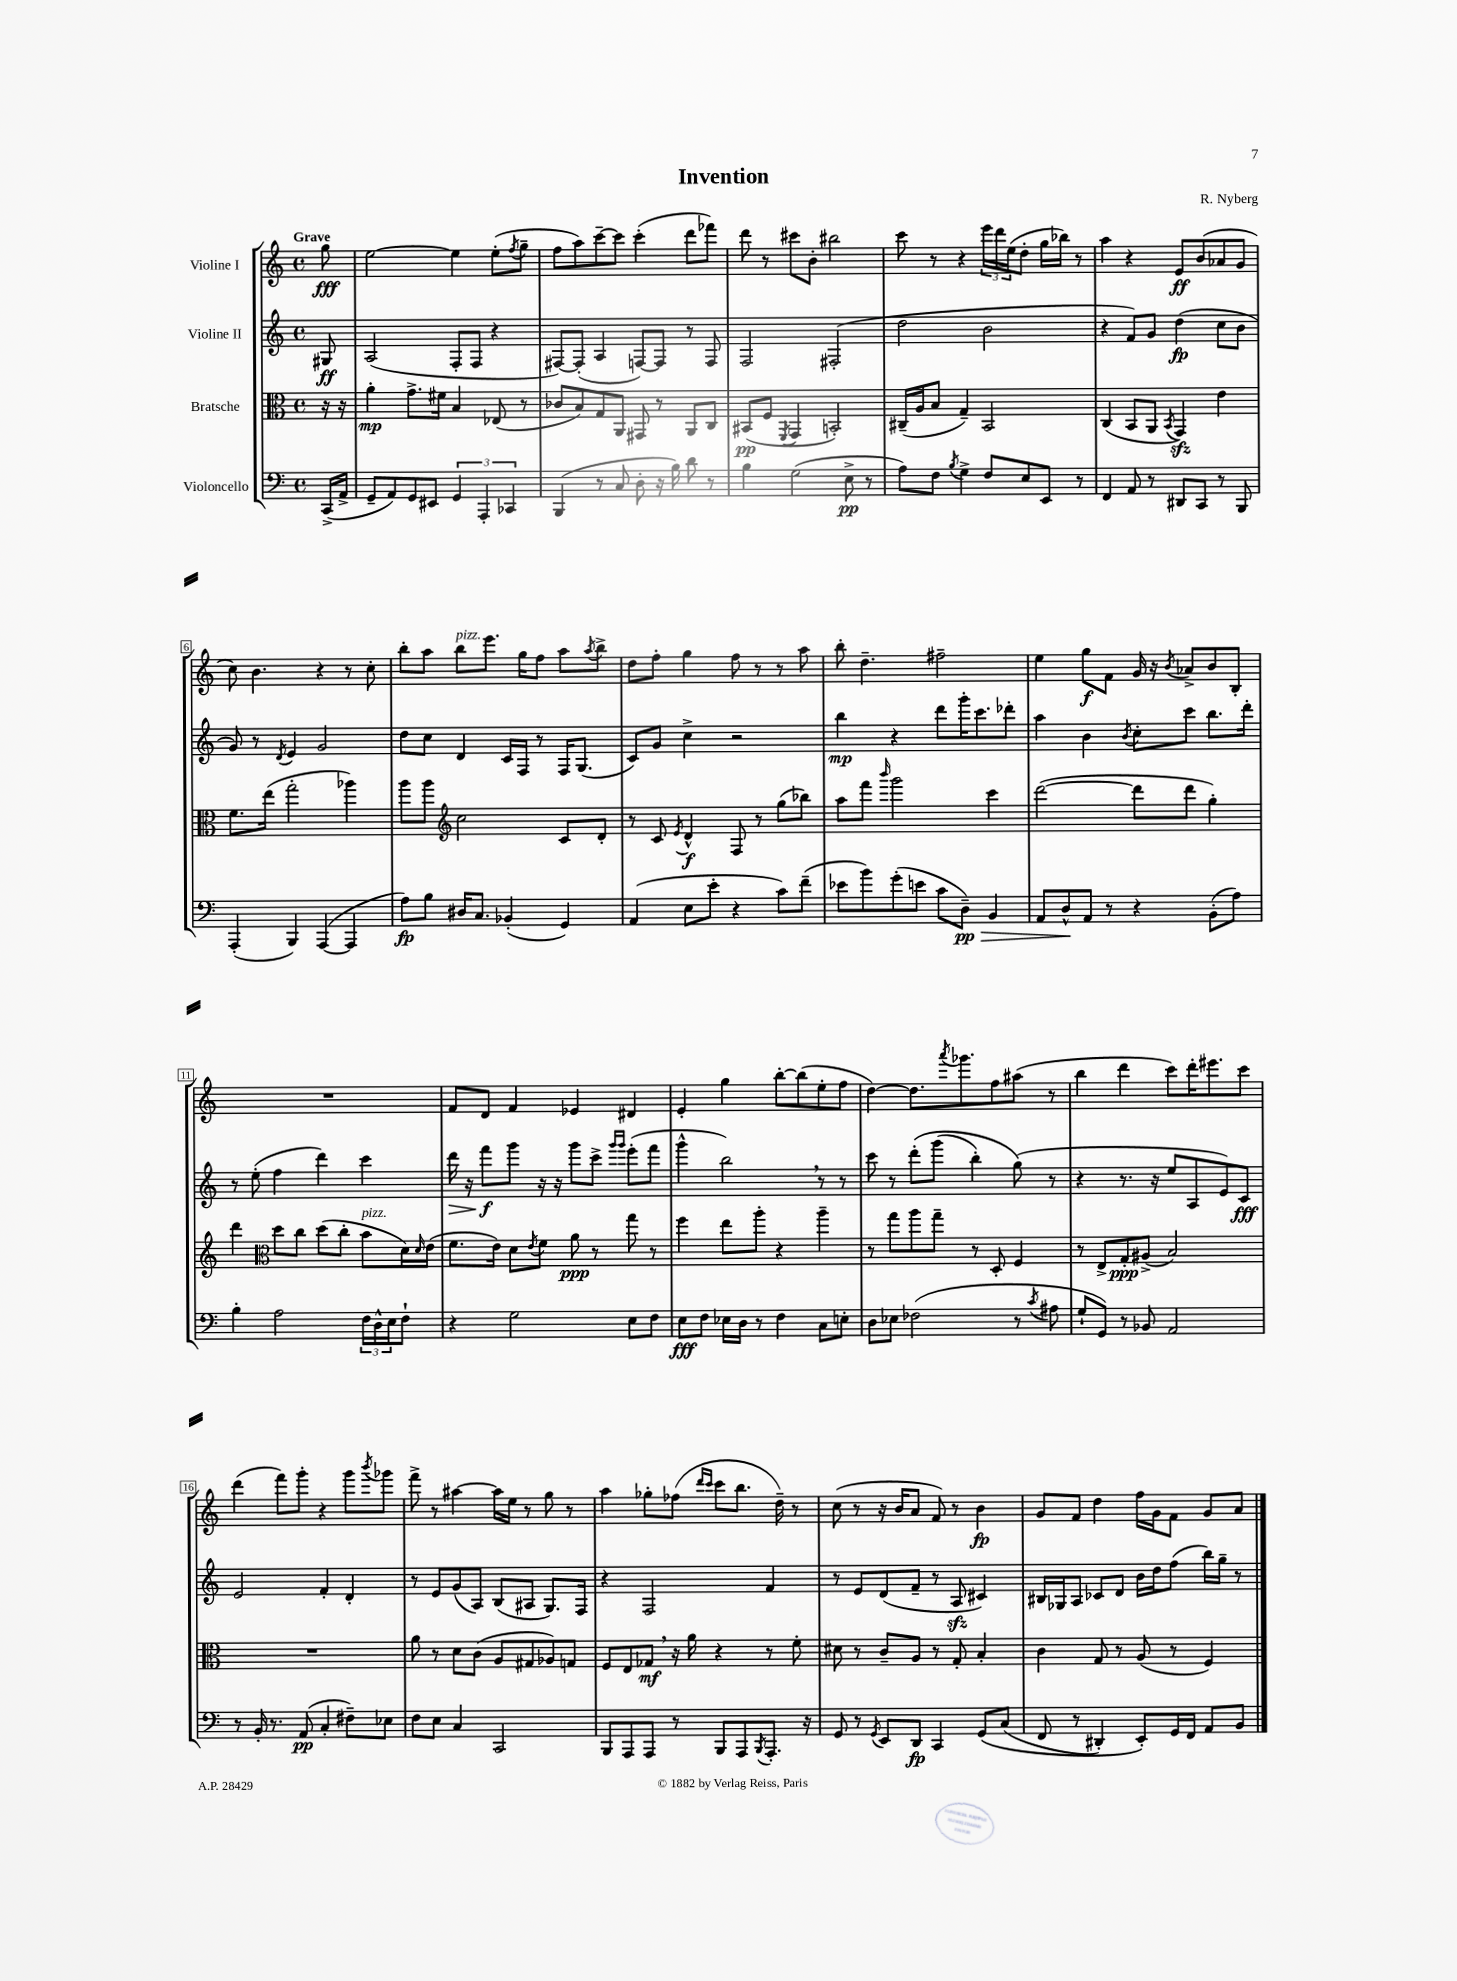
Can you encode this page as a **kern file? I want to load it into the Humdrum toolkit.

**kern	**dynam	**kern	**dynam	**kern	**dynam	**kern	**dynam
*part4	*part4	*part3	*part3	*part2	*part2	*part1	*part1
*staff4	*staff4	*staff3	*staff3	*staff2	*staff2	*staff1	*staff1
*I"Violoncello	*	*I"Bratsche	*	*I"Violine II	*	*I"Violine I	*
*clefF4	*	*clefC3	*	*clefG2	*	*clefG2	*
*k[]	*	*k[]	*	*k[]	*	*k[]	*
*M4/4	*	*M4/4	*	*M4/4	*	*M4/4	*
*met(c)	*	*met(c)	*	*met(c)	*	*met(c)	*
=	=	=	=	=	=	=	=
!	!	!	!	!	!	!LO:TX:a:B:t=Grave	!
(16CC^/LL	.	16r	.	8G#X/	ff	8gg\	fff
16AA^/JJ	.	16r	.	.	.	.	.
=1	=1	=1	=1	=1	=1	=1	=1
8GG~/L	.	4a'\	mp	(2A/	.	[2ee\	.
8AA/)	.	.	.	.	.	.	.
8GG/	.	8.g^\L	.	.	.	.	.
8EE#X/J	.	.	.	.	.	.	.
.	.	16f#X\Jk	.	.	.	.	.
6GG/	.	4B/	.	8F'/L	.	4ee\]	.
.	.	.	.	8F/J	.	.	.
6AAA'/	.	.	.	.	.	.	.
.	.	(8E-X/	.	4r	.	(8ee'\L	.
6CC-X/	.	.	.	.	.	.	.
.	.	.	.	.	.	8qff/	.
.	.	8r	.	.	.	8gg~\J	.
=2	=2	=2	=2	=2	=2	=2	=2
(4BBB/	.	8c-X/L	.	[8F#X/L)	.	8ff\L	.
.	.	8B/)	.	(8F#'/J]	.	8aa\)	.
8r	.	8G/	.	4A/	.	[8ccc~\	.
8C/	.	8AA/J	.	.	.	8ccc\J]	.
8D'\	.	8GG#X/	.	[8Fn/L)	.	(4ccc'\	.
16r	.	8r	.	8F/J]	.	.	.
16B\)	.	.	.	.	.	.	.
8d\	.	8AA/L	.	8r	.	8ddd\L	.
8r	.	8C/J	.	8F/	.	8fff-X\J)	.
=3	=3	=3	=3	=3	=3	=3	=3
4B\	.	(8BB#X/L	pp	2F/	.	8ddd\	.
.	.	8F/J	.	.	.	8r	.
.	.	8qFF/	.	.	.	.	.
(2G\	.	4GG/	.	.	.	8ccc#X\L	.
.	.	.	.	.	.	8b'\J	.
.	.	2BBn'/)	.	(2F#X'/	.	2bb#X\	.
8E^\	pp	.	.	.	.	.	.
8r	.	.	.	.	.	.	.
=4	=4	=4	=4	=4	=4	=4	=4
8A\L)	.	(16C#X~/LL	.	2dd\	.	8ccc\	.
.	.	16A/J	.	.	.	.	.
8F\J	.	8B/J	.	.	.	8r	.
8qB/	.	.	.	.	.	.	.
4G^\	.	4G~/)	.	.	.	4r	.
8F/L	.	2BB/	.	2b\	.	24eee\LL	.
.	.	.	.	.	.	24ddd\	.
.	.	.	.	.	.	(24ee\J	.
8E/	.	.	.	.	.	8dd'\J	.
8EE/J	.	.	.	.	.	16gg\LL	.
.	.	.	.	.	.	16bb-X\JJ)	.
8r	.	.	.	.	.	8r	.
=5	=5	=5	=5	=5	=5	=5	=5
4FF/	.	(4C/	.	4r	.	4aa\	.
8AA/	.	8BB/L	.	8f/L)	.	4r	.
8r	.	8AA/J	.	8g/J	.	.	.
.	.	8qBB/	.	.	.	.	.
8DD#X/L	.	4GGzz/)	.	(4dd\	fp	8e/L	ff
8CC/J	.	.	.	.	.	(8b/	.
8r	.	4e\	.	8cc\L	.	8a-X/	.
8BBB/	.	.	.	8b\J	.	8g/J	.
!!LO:LB:g=z
=6	=6	=6	=6	=6	=6	=6	=6
(4AAA'/	.	8.f\L	.	8g/)	.	8cc\)	.
.	.	.	.	8r	.	4.b\	.
.	.	(16ee\Jk	.	.	.	.	.
.	.	.	.	8qd/	.	.	.
4BBB/)	.	2gg'\	.	4e/	.	.	.
([4AAA/	.	.	.	2g/	.	4r	.
4AAA/]	.	4aa-X\)	.	.	.	8r	.
.	.	.	.	.	.	8cc'\	.
=7	=7	=7	=7	=7	=7	=7	=7
8A\L)	fp	8aa\L	.	8dd\L	.	8bb'\L	.
8B\J	.	8aa\J	.	8cc\J	.	8aa\J	.
*	*	*clefG2	*	*	*	*	*
!	!	!	!	!	!	!LO:TX:a:i:t=pizz.	!
16D#X/KL	.	2cc\	.	4d/	.	8bb\L	.
8.C/J	.	.	.	.	.	.	.
.	.	.	.	.	.	8.eee\J	.
(4BB-X'/	.	.	.	16c/LL	.	.	.
.	.	.	.	16F/JJ	.	16gg\KL	.
.	.	.	.	8r	.	8ff\J	.
4GG/)	.	8c/L	.	16F/KL	.	8aa\L	.
.	.	.	.	(8.G/J	.	.	.
.	.	.	.	.	.	8qaa/	.
.	.	8d'/J	.	.	.	8bb^\J	.
=8	=8	=8	=8	=8	=8	=8	=8
(4AA/	.	8r	.	8c/L)	.	8dd\L	.
.	.	8c/	.	8g/J	.	8ff'\J	.
.	.	8qe/	.	.	.	.	.
8E\L	.	4d^^/	f	4cc^\	.	4gg\	.
8e'\J	.	.	.	.	.	.	.
4r	.	8F/	.	2r	.	8ff\	.
.	.	8r	.	.	.	8r	.
8c\L)	.	(8gg\L	.	.	.	8r	.
(8f~\J	.	8bb-X\J)	.	.	.	8aa\	.
=9	=9	=9	=9	=9	=9	=9	=9
8e-X\L	.	8aa\L	.	4bb\	mp	8bb'\	.
8b\)	.	8fff\J	.	.	.	4.dd~\	.
.	.	16qqbbb/	.	.	.	.	.
(8g'\	.	2ggg\	.	4r	.	.	.
8en\J	.	.	.	.	.	.	.
8c\L	.	.	.	8ddd\L	.	2ff#X~\	.
!	!LO:HP:b	!	!	!	!	!	!
8D~\J)	> pp	.	.	16ggg'\K	.	.	.
.	.	.	.	8.ccc\	.	.	.
4BB/	.	4ccc\	.	.	.	.	.
.	.	.	.	8ddd-X'\J	.	.	.
=10	=10	=10	=10	=10	=10	=10	=10
8AA/L	.	([2ddd\	.	4aa\	.	4ee\	.
8D^^/	.	.	.	.	.	.	.
8AA/J	]	.	.	4b\	.	8gg\L	f
8r	.	.	.	.	.	8f\J	.
.	.	.	.	8qb/	.	.	.
4r	.	8ddd\L]	.	8cc'\L	.	16g/	.
.	.	.	.	.	.	16r	.
.	.	.	.	.	.	8qb/	.
.	.	8ddd\J	.	8ccc\J	.	8a-X^/L	.
(8BB'\L	.	4gg'\)	.	8.bb\L	.	8b/	.
8A\J)	.	.	.	.	.	8B'/J	.
.	.	.	.	16ddd'\Jk	.	.	.
!!LO:LB:g=z
=11	=11	=11	=11	=11	=11	=11	=11
4B'\	.	4ddd\	.	8r	.	1r	.
.	.	.	.	(8ee'\	.	.	.
*	*	*clefC3	*	*	*	*	*
2A\	.	8dd\L	.	4ff\	.	.	.
.	.	8cc\J	.	.	.	.	.
.	.	(8dd\L	.	4ddd\)	.	.	.
.	.	8cc'\J	.	.	.	.	.
!	!	!LO:TX:a:i:t=pizz.	!	!	!	!	!
24F\LL	.	8b\L	.	4ccc\	.	.	.
24D^^\	.	.	.	.	.	.	.
24E\J	.	.	.	.	.	.	.
8F`\J	.	16d\L)	.	.	.	.	.
.	.	16qqd/	.	.	.	.	.
.	.	(16e\JJ	.	.	.	.	.
=12	=12	=12	=12	=12	=12	=12	=12
!	!	!	!	!	!LO:HP:b	!	!
4r	.	8.f\L	.	16ddd\	>	8f/L	.
.	.	.	.	16r	.	.	.
.	.	.	.	8fff\L	f	8d/J	.
.	.	16e\Jk)	.	.	.	.	.
2G\	.	8d\L	.	8ggg\J	]	4f/	.
.	.	8qe/	.	.	.	.	.
.	.	8f\J	.	16r	.	.	.
.	.	.	.	16r	.	.	.
.	.	8a\	ppp	8ggg\L	.	4e-X/	.
.	.	8r	.	8ccc^\J	.	.	.
.	.	.	.	16qqggg/LL	.	.	.
.	.	.	.	16qqggg/JJ	.	.	.
8E\L	.	8gg\	.	(8eee'\L	.	4d#X/	.
8F\J	.	8r	.	8fff\J	.	.	.
=13	=13	=13	=13	=13	=13	=13	=13
8E\L	fff	4ff\	.	4ggg^^\	.	4e'/	.
8F\J	.	.	.	.	.	.	.
16E-X\LL	.	8ee\L	.	2bb,\)	.	4gg\	.
16D\JJ	.	.	.	.	.	.	.
8r	.	8aa'\J	.	.	.	.	.
4F\	.	4r	.	.	.	[8bb'\L	.
.	.	.	.	.	.	(8bb\]	.
8C\L	.	4aa~\	.	8r	.	8ee'\	.
8En'\J	.	.	.	8r	.	8ff\J	.
=14	=14	=14	=14	=14	=14	=14	=14
8D\L	.	8r	.	8ccc\	.	[4dd\)	.
8E-X\J	.	8gg\L	.	8r	.	.	.
(2F-X\	.	8aa\	.	(8ddd'\L	.	8.dd\L]	.
.	.	8gg~\J	.	(8ggg\J	.	.	.
.	.	.	.	.	.	8qaaa/	.
.	.	.	.	.	.	8.ggg-X\	.
.	.	8r	.	4bb'\)	.	.	.
.	.	8D'/	.	.	.	8ff\	.
8r	.	4F/	.	(8gg\)	.	(8aa#X\J	.
8qc/	.	.	.	.	.	.	.
8A#X\	.	.	.	8r	.	8r	.
=15	=15	=15	=15	=15	=15	=15	=15
8G`/L	.	8r	.	4r	.	4bb\	.
8GG/J)	.	8E^/L	.	.	.	.	.
8r	.	8G'/	ppp	8.r	.	4ddd\	.
8BB-X/	.	(8A#X^/J	.	.	.	.	.
.	.	.	.	16r	.	.	.
2AA/	.	2B/)	.	8ee/L	.	8ccc\L)	.
.	.	.	.	8A/	.	16ddd'\K	.
.	.	.	.	.	.	8.eee#X\	.
.	.	.	.	8e/)	.	.	.
.	.	.	.	8c/J	fff	8ccc\J	.
!!LO:LB:g=z
=16	=16	=16	=16	=16	=16	=16	=16
8r	.	1r	.	2e/	.	(4ddd\	.
16BB'/	.	.	.	.	.	.	.
8.r	.	.	.	.	.	.	.
.	.	.	.	.	.	8fff\L)	.
(8AA/	pp	.	.	.	.	8ggg'\J	.
4C'/	.	.	.	4f'/	.	4r	.
8F#X~\L)	.	.	.	4d'/	.	8ggg\L	.
.	.	.	.	.	.	8qbbb/	.
8E-X\J	.	.	.	.	.	8ggg-X\J	.
=17	=17	=17	=17	=17	=17	=17	=17
8F\L	.	8a\	.	8r	.	8fff^\	.
8E\J	.	8r	.	8e/L	.	8r	.
4C/	.	8d\L	.	(8g/	.	[4aa#X\	.
.	.	(8c\J	.	8A/J)	.	.	.
2CC/	.	8A/L	.	(8B/L	.	16aa#\LL]	.
.	.	.	.	.	.	16ee\JJ	.
.	.	8G#X/	.	8A#X/J	.	8r	.
.	.	8A-X/)	.	8.G/L)	.	8gg\	.
.	.	8Gn/J	.	.	.	8r	.
.	.	.	.	16F/Jk	.	.	.
=18	=18	=18	=18	=18	=18	=18	=18
8BBB/L	.	8F/L	.	4r	.	4aa\	.
8AAA/	.	8E/	.	.	.	.	.
8AAA/J	.	8G-X,/J	mf	2F/	.	8gg-X'\L	.
8r	.	16r	.	.	.	(8ff-X\J	.
.	.	16a\	.	.	.	.	.
.	.	.	.	.	.	16qqddd/LL	.
.	.	.	.	.	.	16qqccc/JJ	.
8BBB/L	.	4r	.	.	.	8ccc\L	.
8AAA/	.	.	.	.	.	8.bb\J	.
8qBBB/	.	.	.	.	.	.	.
8.AAA'/J	.	8r	.	4f/	.	.	.
.	.	.	.	.	.	16dd~\)	.
.	.	8f'\	.	.	.	8r	.
16r	.	.	.	.	.	.	.
=19	=19	=19	=19	=19	=19	=19	=19
8GG/	.	8d#X\	.	8r	.	(8cc\	.
8r	.	8r	.	8e/L	.	8r	.
8qGG/	.	.	.	.	.	.	.
8EE/L	.	8c~/L	.	(8d/	.	16r	.
.	.	.	.	.	.	16b/KL	.
8DD/J	fp	8A/J	.	8f~/J	.	8a/J	.
4CC/	.	8r	.	8r	.	8f/)	.
.	.	8G'/	.	8Azz/	.	8r	.
(8GG/L	.	4B'/	.	4c#X/)	.	4b\	fp
(8C/J	.	.	.	.	.	.	.
=20	=20	=20	=20	=20	=20	=20	=20
8FF/	.	4c\	.	16B#X/LL	.	8g/L	.
.	.	.	.	16G-X/J	.	.	.
8r	.	.	.	8A/J	.	8f/J	.
4DD#X'/)	.	8G/	.	8c-X/L	.	4dd\	.
.	.	8r	.	8d/J	.	.	.
8EE'/L)	.	(8A/	.	16b\LL	.	16ff\LL	.
.	.	.	.	16dd\J	.	16g\J	.
16GG/L	.	8r	.	(8ff\J	.	8f\J	.
16FF/JJ	.	.	.	.	.	.	.
8AA/L	.	4F/)	.	16bb\LL)	.	8g/L	.
.	.	.	.	16gg~\JJ	.	.	.
8BB/J	.	.	.	8r	.	8a/J	.
==	==	==	==	==	==	==	==
*-	*-	*-	*-	*-	*-	*-	*-
